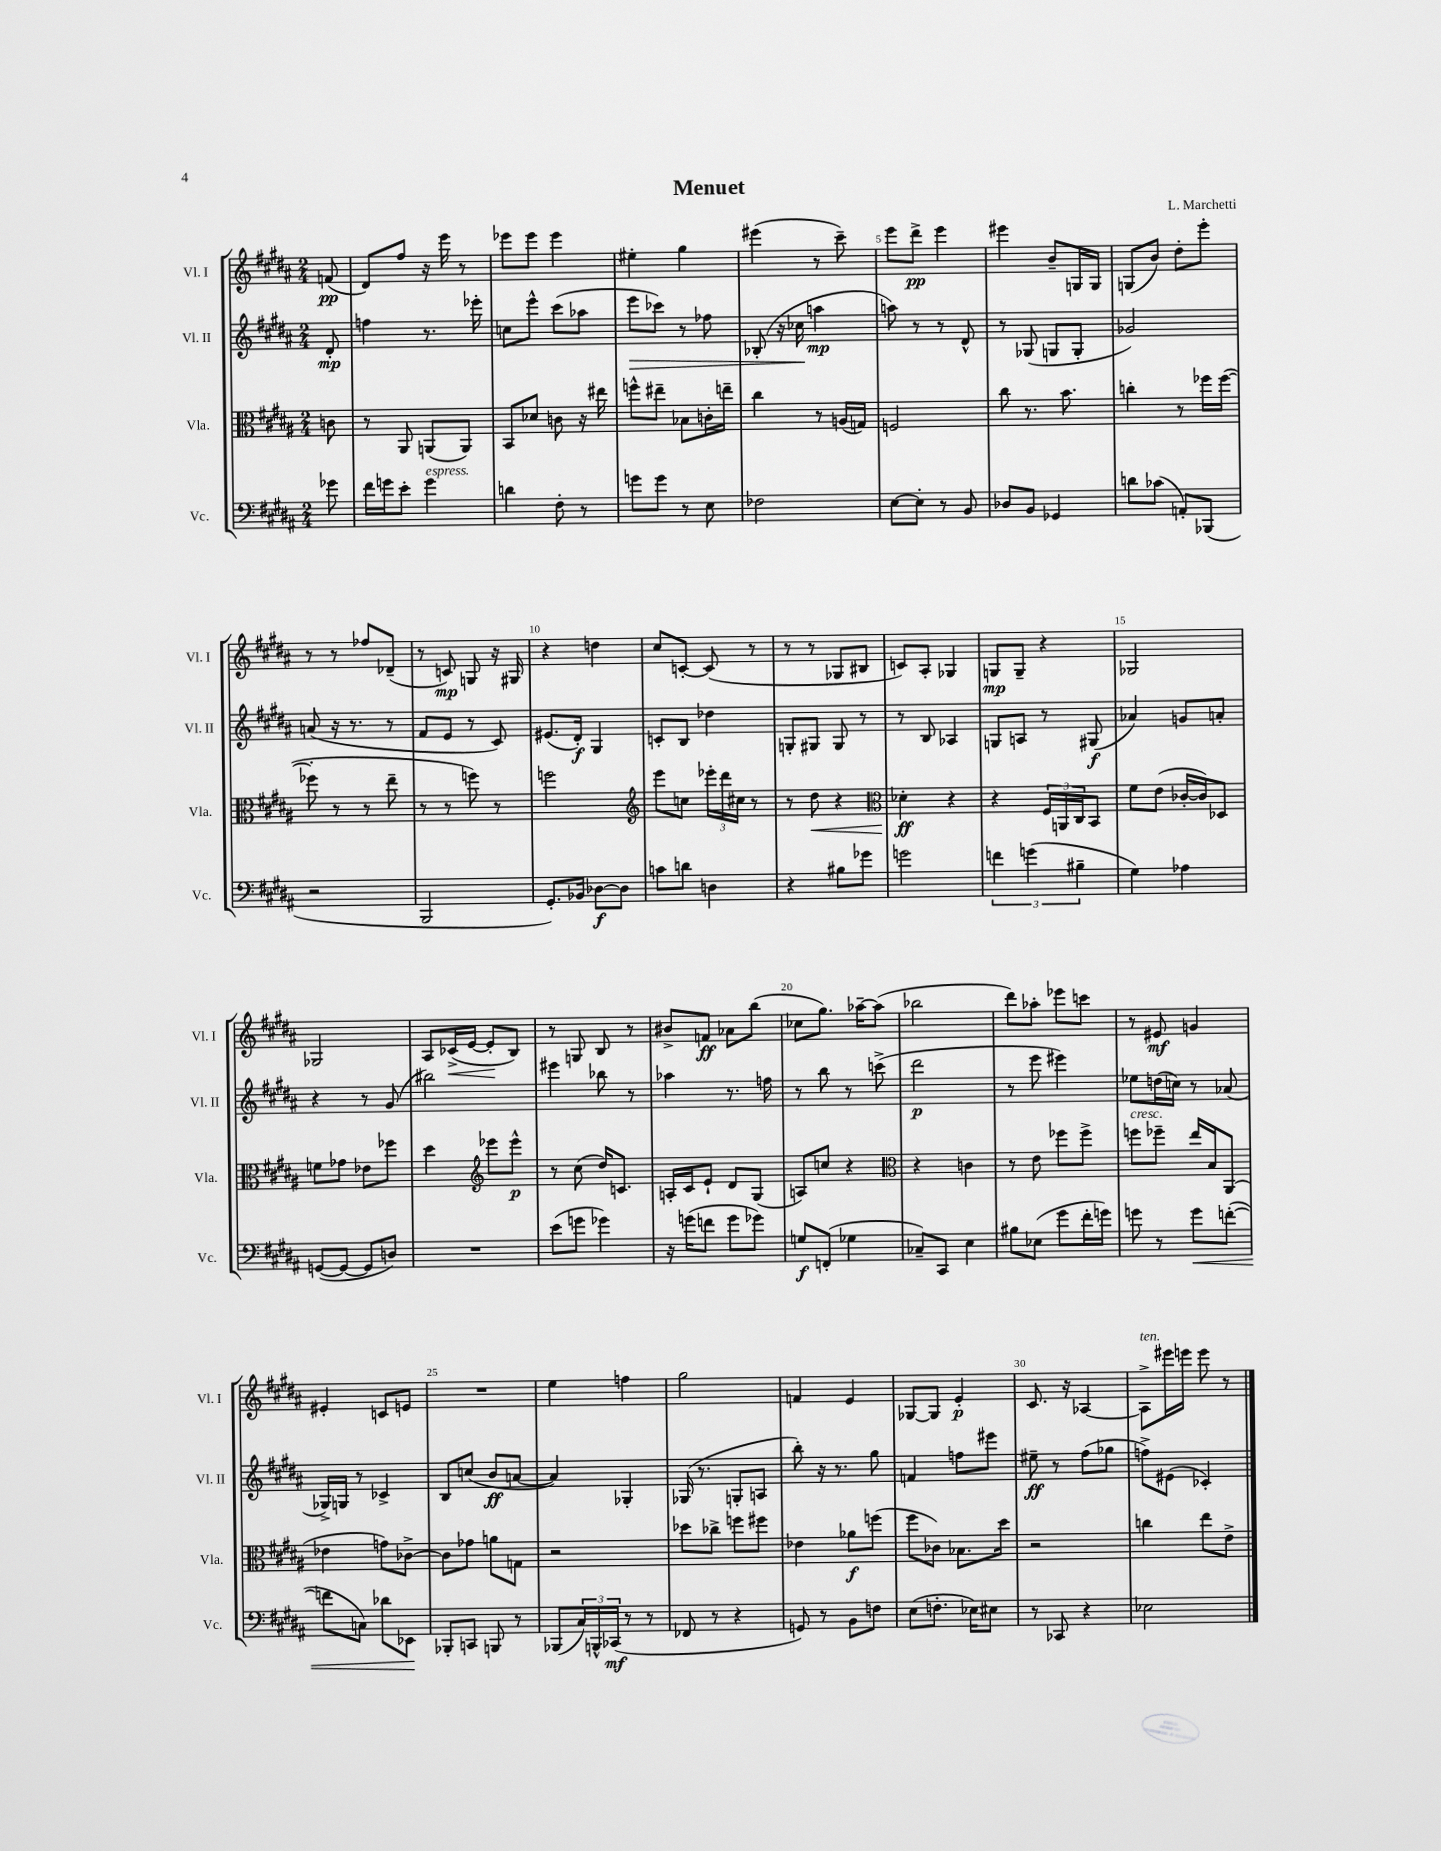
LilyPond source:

\header { title = "Menuet" composer = "L. Marchetti" }
<<
\new StaffGroup <<
\new Staff = "s0" \with { instrumentName = "Vl. I" shortInstrumentName = "Vl. I" } {
    \clef treble \key b \major \numericTimeSignature \time 2/4 \partial 8
    f'8\pp( |
    dis'8) fis''8 r16 e'''16 r8 |
    ees'''8 ees'''8 ees'''4 |
    eis''4-. gis''4 |
    eis'''4( r8 cis'''8--) |
    e'''8 dis'''8->\pp e'''4 |
    eis'''4 b'8-- g16 g16 |
    g8( b'8) dis''8-. e'''8-. |
    r8 r8 fes''8 des'8--( |
    r8 c'8\mp) g8 r16 gis16 |
    r4 d''4 |
    cis''8 c'8~-. c'8( r8 |
    r8 r8 ges8 bis8 |
    c'8) ais8-. ges4 |
    g8\mp g8-- r4 |
    ges2 |
    ges2 |
    ais8 ces'16->\<( e'16~ e'8-.\! b8) |
    r8 g8 b8 r8 |
    bis'8-> f'8\ff aes'8 b''8( |
    ces''8 gis''8.) aes''16~-- aes''8( |
    bes''2 |
    dis'''8) aes''8-. ees'''8 c'''8 |
    r8 eis'8\mf g'4 |
    eis'4-. c'8 e'8 |
    R2 |
    e''4 f''4 |
    gis''2 |
    f'4 e'4 |
    ges8~ ges8 e'4-.\p |
    cis'8. r16 aes4~ |
    aes8->^\markup { \italic "ten." } eis'''16 e'''16 e'''8 r8 \bar "|." |
}
\new Staff = "s1" \with { instrumentName = "Vl. II" shortInstrumentName = "Vl. II" } {
    \clef treble \key b \major \numericTimeSignature \time 2/4 \partial 8
    dis'8-.\mp |
    f''4 r8. ees'''16-. |
    c''8 e'''8-^ cis'''8( aes''8 |
    e'''8\> ces'''8) r8 fes''8 |
    bes8-.( r16 ces''16\! a''4\mp |
    a''8) r8 r8 dis'8-^ |
    r8 ges8( g8 g8-. |
    ges'2) |
    a'8( r16 r8. r8 |
    fis'8 e'8 r8 cis'8) |
    eis'8.( dis'16-.\f) gis4 |
    c'8-. b8 des''4 |
    g8-. gis8 gis8 r8 |
    r8 b8 aes4 |
    g8 a8 r8 gis8\f( |
    aes'4) g'8 a'8-. |
    r4 r8 gis'8( |
    bis''2) |
    eis'''4 bes''8 r8 |
    aes''4 r8. f''16 |
    r8 b''8 r8 c'''8->( |
    dis'''2\p |
    r8 e'''8 eis'''4) |
    ees''8 d''16( c''16) r8 aes'8( |
    ges16->) g16 r8 ces'4-> |
    b8 c''8( b'8\ff a'8~ |
    a'4) ges4-. |
    ges16( r8. g8-. a8 |
    b''8-.) r16 r8. gis''8 |
    f'4 f''8 eis'''8 |
    eis''8--\ff r8 fis''8( ges''8 |
    f''8->) eis'8( ces'4-.) \bar "|." |
}
\new Staff = "s2" \with { instrumentName = "Vla." shortInstrumentName = "Vla." } {
    \clef alto \key b \major \numericTimeSignature \time 2/4 \partial 8
    c'8 |
    r8 ais,8 a,8( a,8) |
    b,8 des'8 c'8 r16 eis''16 |
    f''8-^ eis''8-- bes8 c'16-. e''16-- |
    cis''4 r8 a16( g16) |
    f2 |
    cis''8 r8. b'8. |
    c''4-. r8 fes''16 fes''16~( |
    fes''8-. r8 r8 e''8-- |
    r8 r8 f''8) r8 |
    f''2 |
    \clef treble e'''8 c''8 \tuplet 3/2 { ees'''16-. dis'''16 cis''16 } r8 |
    r8 dis''8\< r4 |
    \clef alto des'4-.\ff\! r4 |
    r4 \tuplet 3/2 { fis16 a,16 cis16 } b,8 |
    fis'8 e'8( ces'16~-. ces'16) des8 |
    f'8 ges'8 ees'8 fes''8 |
    dis''4 \clef treble ees'''8 ees'''8-^\p |
    r8 cis''8( dis''16) c'8. |
    a16-. cis'16 e'8-! dis'8 gis8( |
    a8) c''8 r4 |
    \clef alto r4 c'4 |
    r8 e'8 fes''8 fes''8-> |
    f''8^\markup { \italic "cresc." } fes''8-- e''16 b16 ais,8( |
    ees'4 g'8) ces'8~-> |
    ces'8 ges'8 a'8 g8 |
    r2 |
    des''8 ces''8-> f''8 fis''8 |
    ees'4 aes'8\f f''8( |
    fis''8 ces'8) bes8. dis''16 |
    r2 |
    c''4 e''8 e'8-> \bar "|." |
}
\new Staff = "s3" \with { instrumentName = "Vc." shortInstrumentName = "Vc." } {
    \clef bass \key b \major \numericTimeSignature \time 2/4 \partial 8
    ges'8 |
    fis'16 g'16 e'8-. g'4^\markup { \italic "espress." } |
    d'4 fis8-. r8 |
    g'8 g'8 r8 e8 |
    fes2 |
    e8~ e8-. r8 b,8 |
    des8 b,8 ges,4 |
    d'8 ces'8( a,8-.) bes,,8( |
    r2 |
    b,,2 |
    gis,8.-.) bes,16 des8~\f des8 |
    c'8 d'8 d4 |
    r4 bis8 ges'8 |
    g'2 |
    \tuplet 3/2 { f'4 g'4( bis4-- } |
    gis4) aes4 |
    g,8~( g,8~ g,8 d8) |
    R2 |
    e'8( g'8 ges'4) |
    r16 g'16( f'8 g'8 ges'8) |
    g8\f f,8-.( ges4 |
    ces8--) cis,8 e4 |
    bis8 ees8( gis'8 fis'16-. g'16) |
    g'8 r8 g'8\< f'8~-.( |
    f'8 c8) des'8 ees,8\! |
    bes,,8-. c,8 b,,8 r8 |
    bes,,8( \tuplet 3/2 { cis16) b,,16-^ ces,16\mf( } r8 r8 |
    fes,8 r8 r4 |
    g,8) r8 b,8 f8 |
    e8( f8.-. ees16) eis8 |
    r8 ces,8 r4 |
    ees2 \bar "|." |
}
>>
>>
\layout { \context { \Score \override BarNumber.break-visibility = ##(#f #t #t) barNumberVisibility = #(every-nth-bar-number-visible 5) } }
